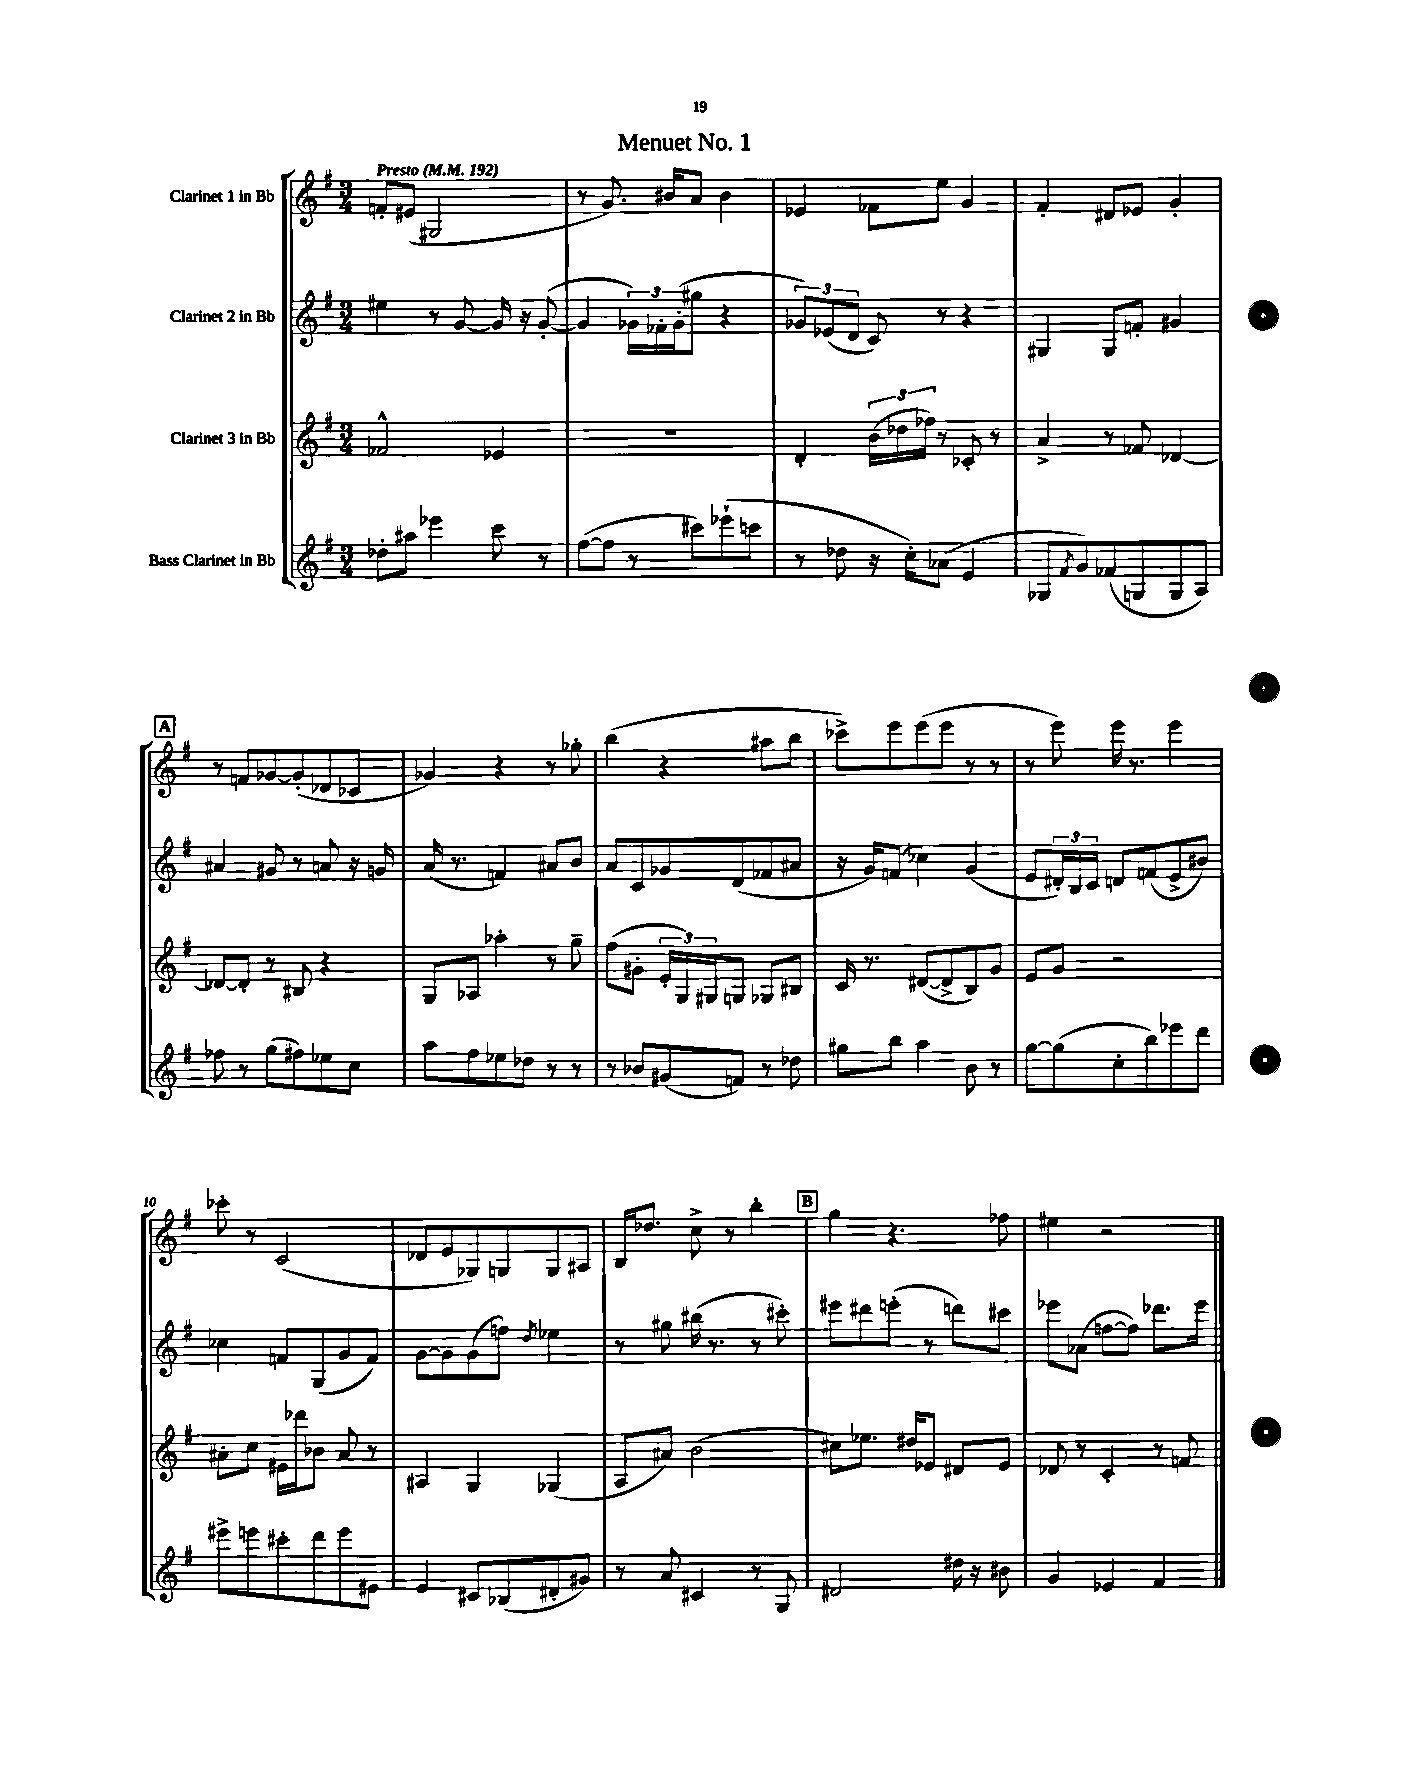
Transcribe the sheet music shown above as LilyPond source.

\header { title = "Menuet No. 1" }
<<
\new StaffGroup <<
\new Staff = "s0" \with { instrumentName = "Clarinet 1 in Bb" } {
    \clef treble \key g \major \numericTimeSignature \time 3/4 \tempo "Presto" 4 = 192
    f'8-. eis'8( gis2 |
    r8 g'8.) bis'16 a'8 bis'4 |
    ees'4 fes'8 e''8 g'4 |
    fis'4-. dis'8 ees'8 g'4-. |
    \mark \markup { \box "A" } r8 f'8 ges'8~ ges'8-.( des'8 ces'8 |
    ges'4) r4 r8 ges''8-. |
    b''4( r4 ais''8 b''8 |
    ces'''8->) e'''8 e'''8( e'''8 r8 r8 |
    r8 e'''8) e'''16 r8. e'''4 |
    ces'''8-. r8 c'2( |
    des'8 e'8 ges8) g8 g8 ais8 |
    b16 des''8. c''8-> r8 b''4-. |
    \mark \markup { \box "B" } g''4 r4. fes''8 |
    eis''4 r2 \bar "|." |
}
\new Staff = "s1" \with { instrumentName = "Clarinet 2 in Bb" } {
    \clef treble \key g \major \numericTimeSignature \time 3/4
    eis''4 r8 g'8~ g'16 r16 g'8~-.( |
    g'4 \tuplet 3/2 { ges'16) fes'16-. ges'16-.( } gis''8 r4 |
    \tuplet 3/2 { ges'8) ees'8( d'8 } c'8) r8 r4 |
    gis4 gis8 f'8-. gis'4 |
    \mark \markup { \box "A" } ais'4 gis'8 r8 a'8 r16 g'16 |
    a'16( r8. f'4) ais'8 b'8 |
    a'8 c'8 ges'8 d'8( fes'8 ais'8 |
    r16 g'16) f'8( ces''4) g'4( |
    e'8 \tuplet 3/2 { dis'16-.) b16 c'16 } d'8 f'8( e'8-> bis'8) |
    ces''4 f'8 g8( g'8 f'8) |
    g'8~ g'8 g'8( f''8) \acciaccatura { d''8 } ees''4 |
    r8 gis''8 bis''16( r8. r8 cis'''8-.) |
    \mark \markup { \box "B" } eis'''8 dis'''8 e'''8-.( r8 d'''8) cis'''8 |
    ees'''8 aes'8( f''8~ f''8) des'''8. ees'''16 \bar "|." |
}
\new Staff = "s2" \with { instrumentName = "Clarinet 3 in Bb" } {
    \clef treble \key g \major \numericTimeSignature \time 3/4
    fes'2-^ ees'4 |
    R2. |
    d'4-. \tuplet 3/2 { b'16( des''16 fes''16) } r8 ces'8-. r8 |
    a'4-> r8 fes'8 des'4~ |
    \mark \markup { \box "A" } des'8~ des'8-. r8 bis8 r4 |
    g8 aes8 aes''4-. r8 g''8-- |
    fis''8( gis'8-. \tuplet 3/2 { e'16-. g16) gis16 } g8 ges8 bis8 |
    c'16 r8. dis'8~( dis'8-> b8) g'8 |
    e'8 g'8 r2 |
    ais'8-. c''8 eis'16 des'''16 bes'8 ais'8 r8 |
    ais4 g4 ges4( |
    a8 ais'8) b'2( |
    \mark \markup { \box "B" } cis''8) ees''8. dis''16 ees'8 dis'8 ees'8 |
    des'8 r8 c'4-. r8 f'8 \bar "|." |
}
\new Staff = "s3" \with { instrumentName = "Bass Clarinet in Bb" } {
    \clef treble \key g \major \numericTimeSignature \time 3/4
    des''8-. ais''8 ees'''4 c'''8 r8 |
    fis''8~( fis''8 r8 cis'''8) ees'''8-!( c'''8 |
    r8 des''8 r16 c''16-.) aes'8( e'4 |
    ges8 \acciaccatura { fis'8 } g'8) fes'8( g8 g8 a8) |
    \mark \markup { \box "A" } fes''8 r8 g''8( fis''8) ees''8 c''8 |
    a''8 fis''8 ees''8 des''8 r8 r8 |
    r8 bes'8 gis'8( f'8) r8 des''8 |
    gis''8 b''8 a''4 b'8 r8 |
    g''8~ g''8( c''8-. b''8) ees'''8 d'''8 |
    eis'''8-> e'''8 cis'''8-. d'''8 e'''8 eis'8 |
    e'4 cis'8 bes8( dis'8-. gis'8) |
    r8 a'8 cis'4 r8 g8 |
    \mark \markup { \box "B" } dis'2 dis''16 r16 bis'8 |
    g'4 ees'4 fis'4 \bar "|." |
}
>>
>>
